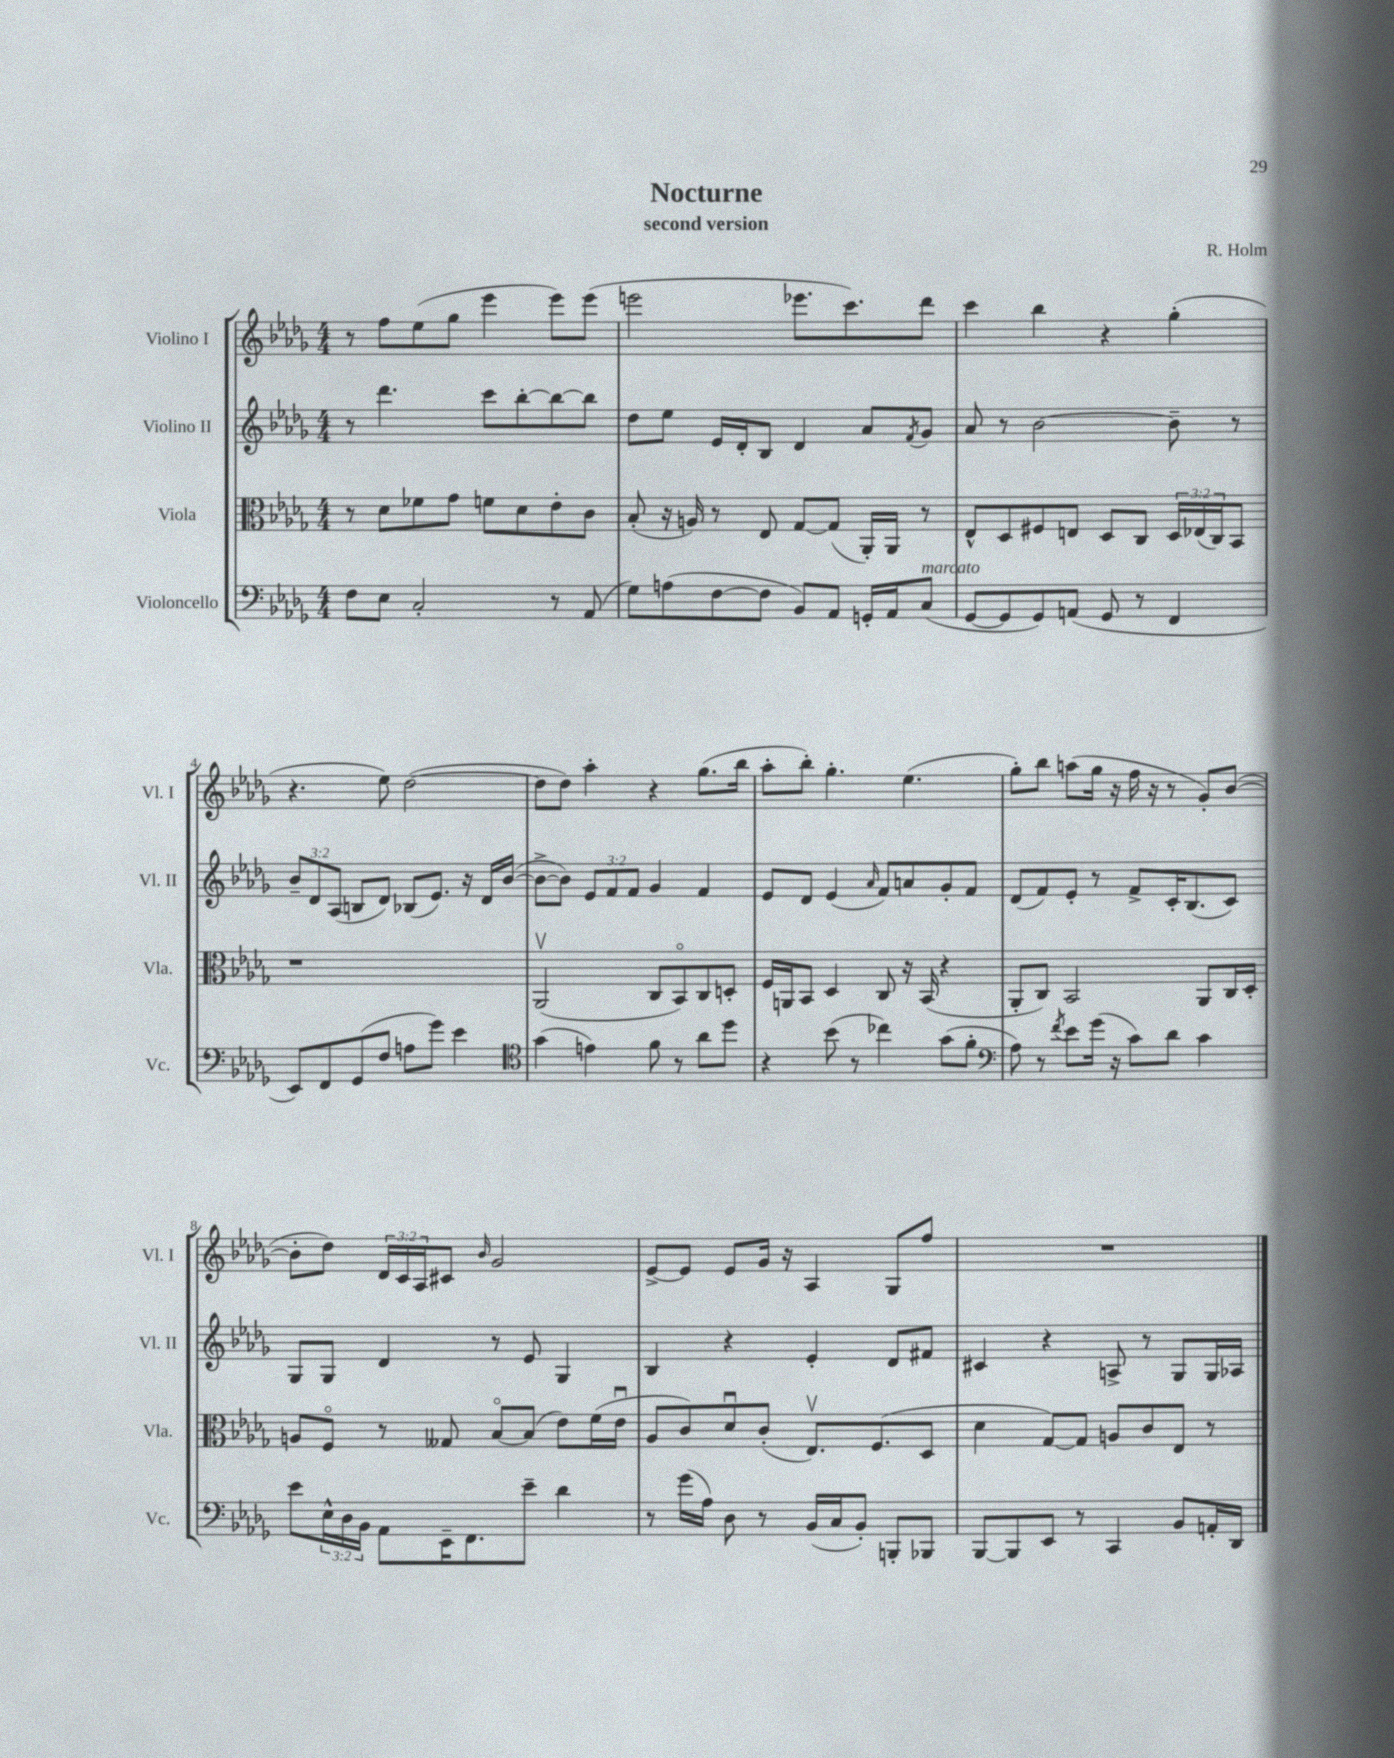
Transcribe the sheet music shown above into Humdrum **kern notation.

**kern	**kern	**kern	**kern
*staff4	*staff3	*staff2	*staff1
*clefF4	*clefC3	*clefG2	*clefG2
*k[b-e-a-d-g-]	*k[b-e-a-d-g-]	*k[b-e-a-d-g-]	*k[b-e-a-d-g-]
*M4/4	*M4/4	*M4/4	*M4/4
8F	8r	8r	8r
8E-	8d-	4.ddd-	8ff
2C'	8f-	.	(8ee-
.	8g-	.	8gg-
.	8f	8ccc	4eee-
.	8d-	[8bb-'	.
8r	8e-'	8bb-_	8eee-)
(8AA-	8c	8bb-]	(8eee-
=	=	=	=
8G-)	(8B-'	8dd-	2eee
(8A	16r	8ee-	.
.	16A)	.	.
[8F	8r	16e-	.
.	.	16d-'	.
8F]	8E-	8B-	.
8BB-)	[8G-	4d-	8.eee-
8AA-	(8G-]	.	.
.	.	.	8.ccc)
16GG'	16AA-')	8a-	.
16AA-	16AA-	.	.
.	.	8qf	.
(8C	8r	8g-	8ddd-
=	=	=	=
[8GG-	8E-^^	8a-	4ccc
8GG-]	8D-	8r	.
8GG-)	8F#	[2b-	4bb-
(8AA	8E	.	.
8GG-	8D-	.	4r
8r	8C	.	.
4FF	24D-	8b-~]	(4gg-'
.	(24E-	.	.
.	24C)	.	.
.	8BB-	8r	.
=	=	=	=
8EE-)	1r	12b-~	4.r
.	.	12d-	.
8FF	.	.	.
.	.	(12A-	.
(8GG-	.	8B	.
8F	.	8d-)	8ee-)
8A	.	(8B-	([2dd-
8g-)	.	8.e-)	.
4e-	.	.	.
.	.	16r	.
.	.	16d-	.
.	.	([16b-	.
=	=	=	=
*clefC4	*	*	*
(4g-	(2AA-v	8b-^_	8dd-]
.	.	8b-])	8dd-)
4e)	.	12e-	4aa-'
.	.	12f	.
.	.	12f	.
8f	8C	4g-	4r
8r	8BB-o)	.	.
8a-	8C	4f	(8.gg-
8dd-	8D'	.	.
.	.	.	16bb-
=	=	=	=
4r	16F	8e-	8aa-'
.	16AA	.	.
.	8BB-	8d-	8bb-')
(8b-	4D-	(4e-	4.gg-'
8r	.	.	.
.	.	16qqa-	.
4cc-)	8C	8f)	.
.	16r	8a	(4.ee-
.	(16BB-	.	.
(8g-	4r	8g-'	.
8f'	.	8f	.
=	=	=	=
*clefF4	*	*	*
8A-)	8AA-'	(8d-	8gg-')
8r	8C)	8f)	8bb-
8qf	.	.	.
8e-	2BB-	8e-'	(8aa
(16g-	.	8r	16gg-
16r	.	.	16r
8c)	.	8f^	16ff
.	.	.	16r
8d-	.	16c'	8r
.	.	(8.B-	.
4c	8AA-	.	8g-')
.	16C	8c)	([8b-
.	16D-'	.	.
=	=	=	=
8e-	8A	8G-	8b-']
24E-^^	8Fo	8G-	8dd-)
24D-	.	.	.
24BB-	.	.	.
8AA-	8r	4d-	24d-
.	.	.	24c
.	.	.	24A-
16EE-~	8G--	.	8c#
8.FF	.	.	.
.	.	.	16qqb-
.	[8B-o	8r	2g-
8e-~	(8B-]	8e-	.
4d-	8e-)	4G-	.
.	(16f	.	.
.	16e-u	.	.
=	=	=	=
8r	8A-	4B-	[8e-^
(16g-	8c)	.	8e-]
16A-)	.	.	.
8D-	8d-u	4r	8e-
8r	(8c'	.	16g-
.	.	.	16r
(16BB-	8.E-v)	4e-'	4A-
16C	.	.	.
8BB-')	.	.	.
.	(8.F	.	.
8BBB'	.	8d-	8G-
8BBB-	8D-	8f#	8ff
=	=	=	=
[8BBB-	4d-	4c#	1r
8BBB-]	.	.	.
8EE-	[8G-)	4r	.
8r	8G-]	.	.
4CC	8A	8A^	.
.	8c	8r	.
8BB-	8E-	8G-	.
16AA'	8r	16G-	.
16DD-	.	16A-	.
==	==	==	==
*-	*-	*-	*-
